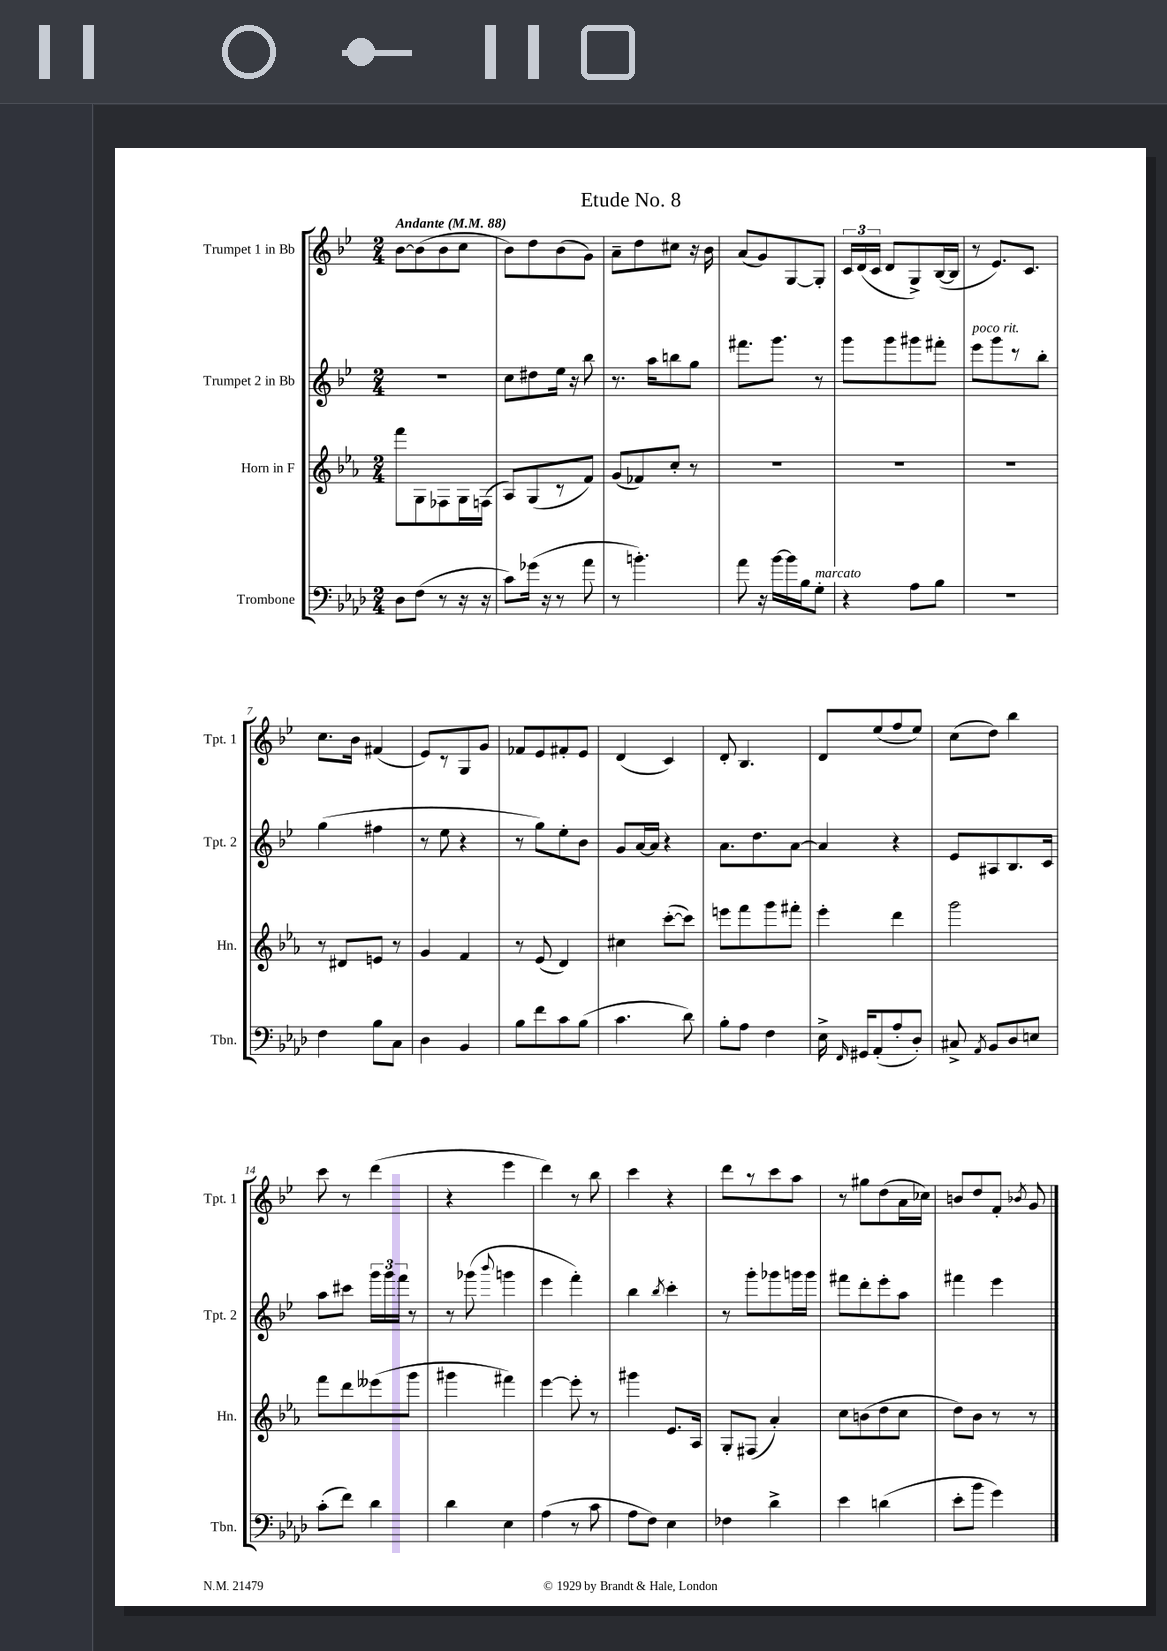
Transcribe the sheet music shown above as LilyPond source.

\header { title = "Etude No. 8" }
<<
\new StaffGroup <<
\new Staff = "s0" \with { instrumentName = "Trumpet 1 in Bb" shortInstrumentName = "Tpt. 1" } {
    \clef treble \key bes \major \numericTimeSignature \time 2/4 \tempo "Andante" 4 = 88
    \autoBeamOff bes'8[~ bes'8( bes'8 c''8] |
    bes'8[) d''8 bes'8( g'8]) |
    a'8[-- d''8 cis''8] r16 bes'16 |
    a'8[( g'8) g8~ g8]-. |
    \tuplet 3/2 { c'16[ d'16( c'16] } d'8[ g8->) bes16~( bes16] |
    r8 ees'8.[) c'8.] |
    c''8.[ bes'16] fis'4( |
    ees'8[) r8 g8 g'8] |
    fes'8[ ees'8 fis'8-. ees'8] |
    d'4( c'4) |
    d'8-. bes4. |
    d'8[ ees''8( f''8 ees''8]) |
    c''8[( d''8]) bes''4 |
    c'''8 r8 d'''4( |
    r4 ees'''4 |
    d'''4) r8 bes''8 |
    c'''4 r4 |
    d'''8[ r8 c'''8 a''8] |
    r8 gis''8[ d''8( a'16 ces''16]) |
    b'8[ d''8 f'8]-. \acciaccatura { bes'8 } g'8 \bar "|." |
}
\new Staff = "s1" \with { instrumentName = "Trumpet 2 in Bb" shortInstrumentName = "Tpt. 2" } {
    \clef treble \key bes \major \numericTimeSignature \time 2/4
    \autoBeamOff r2 |
    c''8[ dis''8 ees''16] r16 bes''8 |
    r8. a''16[ b''8 g''8] |
    fis'''8.[ g'''8.] r8 |
    g'''8[ g'''8 gis'''8 fis'''8]-. |
    ees'''8[^\markup { \italic "poco rit." } g'''8 r8 bes''8]-. |
    g''4( fis''4 |
    r8 ees''8 r4 |
    r8 g''8[) ees''8-. bes'8] |
    g'8[ a'16~ a'16] r4 |
    a'8.[ d''8. a'8]~ |
    a'4 r4 |
    ees'8[ ais8 bes8. c'16] |
    a''8[ cis'''8] \tuplet 3/2 { g'''16[ g'''16 f'''16] } r8 |
    r8 ges'''8( \appoggiatura { bes'''8 } g'''4 |
    ees'''4 f'''4-.) |
    bes''4 \acciaccatura { bes''8 } c'''4-. |
    r8 g'''8[-. ges'''8 g'''16 g'''16] |
    fis'''8[ d'''8-. ees'''8-. a''8] |
    fis'''4 ees'''4 \bar "|." |
}
\new Staff = "s2" \with { instrumentName = "Horn in F" shortInstrumentName = "Hn." } {
    \clef treble \key ees \major \numericTimeSignature \time 2/4
    \autoBeamOff f'''8[ g8 fes8 g16 f16]( |
    aes8[) g8( r8 f'8]) |
    g'8[( fes'8) c''8]-. r8 |
    R2 |
    R2 |
    R2 |
    r8 dis'8[ e'8] r8 |
    g'4 f'4 |
    r8 ees'8( d'4) |
    cis''4 c'''8[~-.( c'''8]) |
    e'''8[ f'''8 g'''8 fis'''8]-. |
    ees'''4-. d'''4 |
    g'''2 |
    f'''8[ d'''8 eeses'''8( g'''8] |
    gis'''4 fis'''4) |
    ees'''4~ ees'''8-. r8 |
    gis'''4 ees'8.[ aes16] |
    g8[-. fis8]( aes'4-.) |
    c''8[ b'8( d''8 c''8] |
    d''8[) bes'8] r8 r8 \bar "|." |
}
\new Staff = "s3" \with { instrumentName = "Trombone" shortInstrumentName = "Tbn." } {
    \clef bass \key aes \major \numericTimeSignature \time 2/4
    \autoBeamOff des8[ f8]( r8 r16 r16 |
    c'8[) ges'16]( r16 r8 aes'8 |
    r8 b'4.-.) |
    aes'8 r16 bes'16[~ bes'16 bes16 g8]-.^\markup { \italic "marcato" } |
    r4 aes8[ bes8] |
    R2 |
    f4 bes8[ c8] |
    des4 bes,4 |
    bes8[ f'8 c'8 bes8]( |
    c'4. des'8) |
    bes8[-. aes8] f4 |
    ees16-> \grace { f,16 } gis,16[ aes,8-.( aes8-. des8]-.) |
    cis8-> \acciaccatura { aes,8 } bes,8[ des8 e8] |
    c'8[-.( f'8]) des'4 |
    des'4 ees4 |
    aes4( r8 c'8 |
    aes8[ f8]) ees4 |
    fes4 des'4-> |
    ees'4 d'4( |
    ees'8[-. bes'8] g'4) \bar "|." |
}
>>
>>
